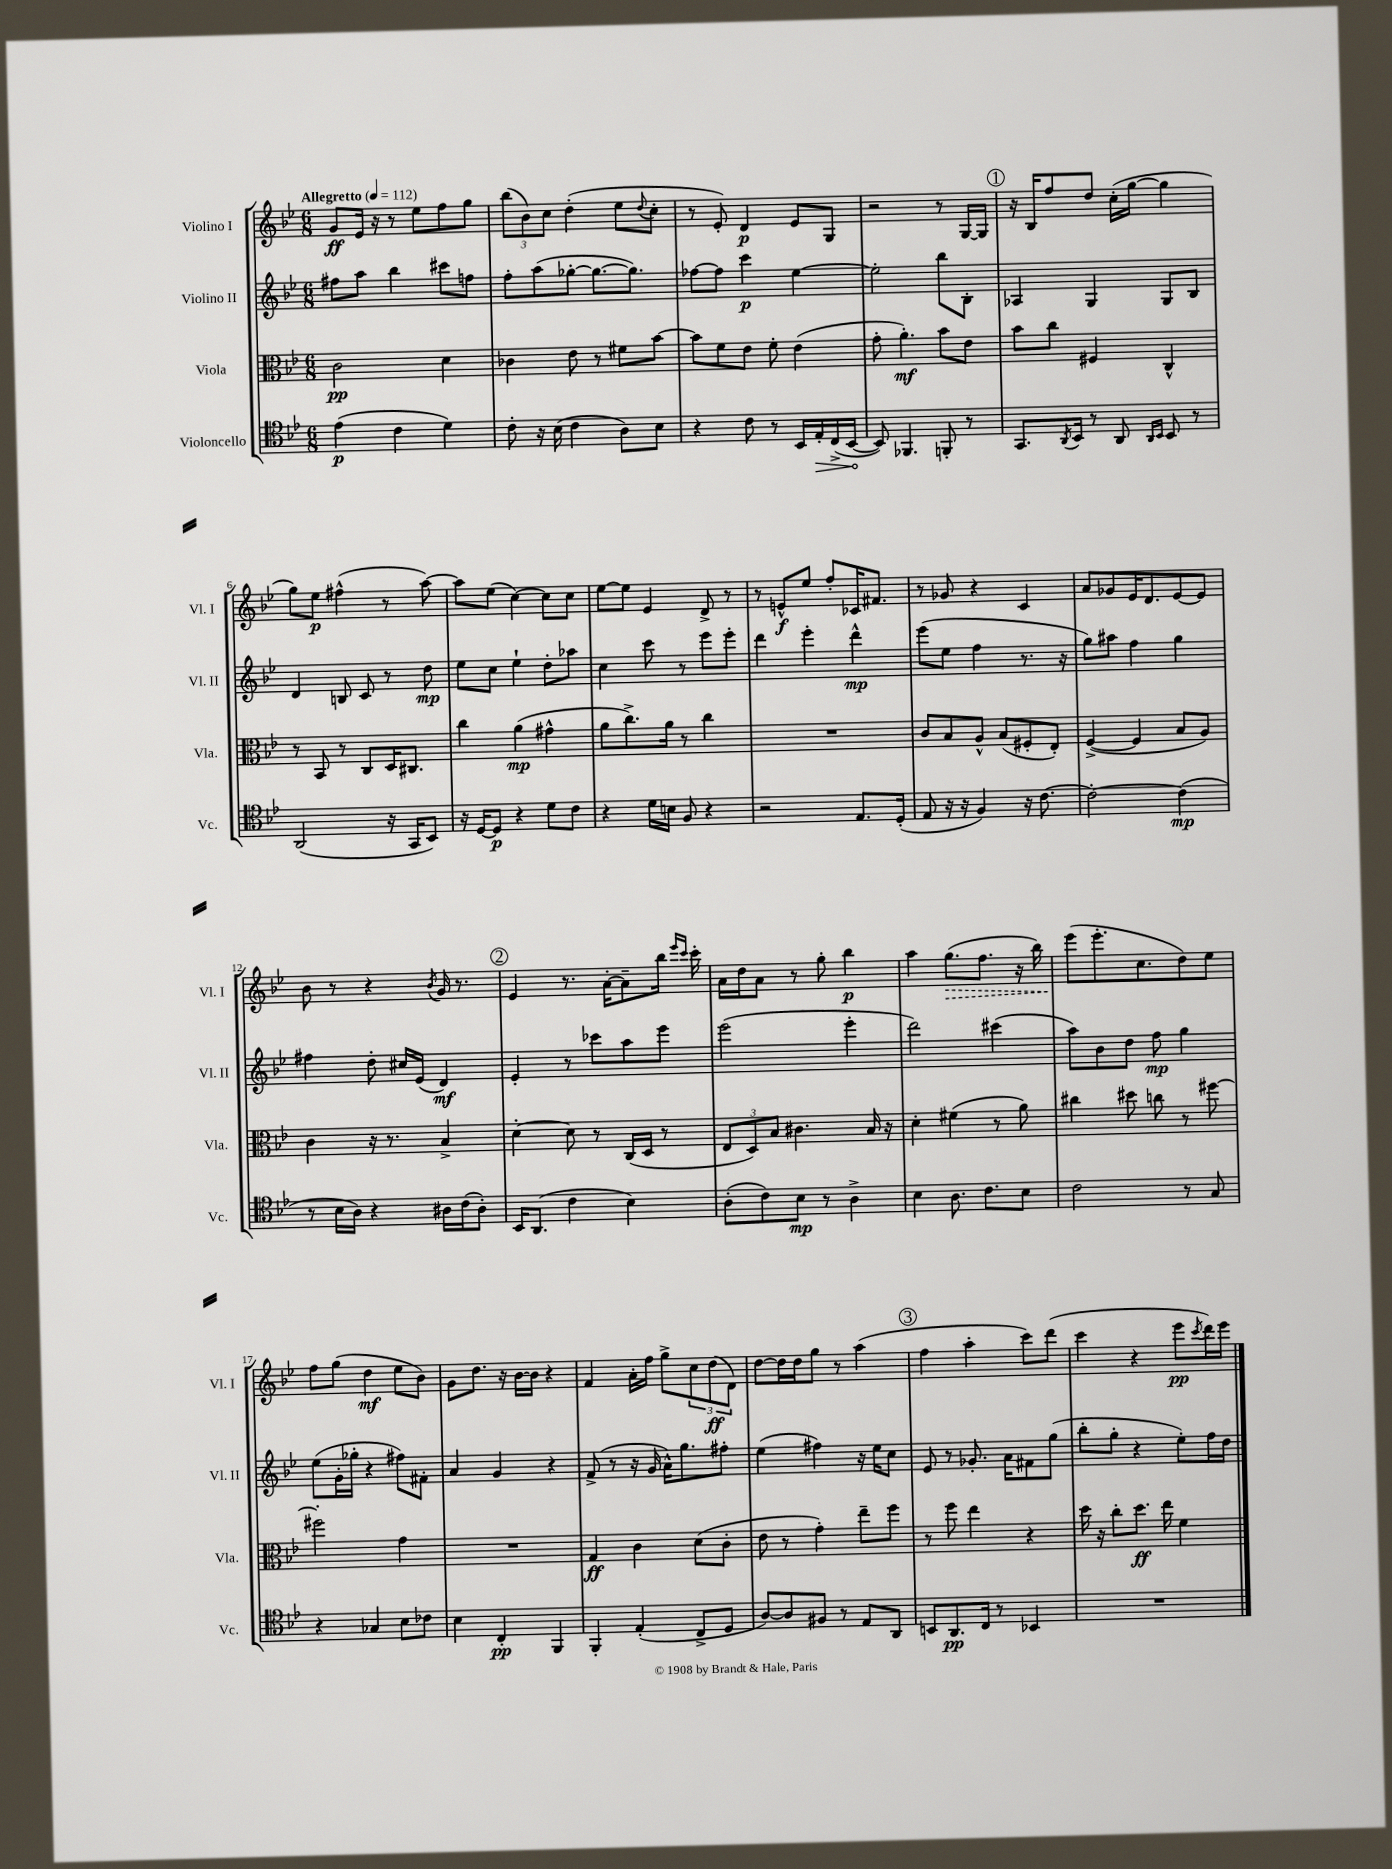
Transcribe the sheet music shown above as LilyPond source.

<<
\new StaffGroup <<
\new Staff = "s0" \with { instrumentName = "Violino I" shortInstrumentName = "Vl. I" } {
    \clef treble \key bes \major \numericTimeSignature \time 6/8 \tempo "Allegretto" 4 = 112
    g'8\ff ees'16 r16 r8 ees''8 f''8 g''8 |
    \tuplet 3/2 { bes''8( bes'8) c''8 } d''4-.( ees''8 \appoggiatura { d''8 } c''8-. |
    r8 ees'8-.) d'4\p ees'8 g8 |
    r2 r8 g16~ g16 |
    \mark \markup { \circle "1" } r16 bes16 f''8 d''8 c''16-.( g''16~ g''4 |
    g''8) ees''8\p fis''4-^( r8 a''8~) |
    a''8 ees''8( c''4~) c''8 c''8 |
    ees''8~ ees''8 ees'4 d'8-> r8 |
    r8 e'8-^\f ees''8 f''8-. ces'16 fis'8. |
    r8 ges'8 r4 c'4 |
    a'8 ges'8 ees'16 d'8. ees'8~ ees'8 |
    bes'8 r8 r4 \acciaccatura { bes'8 } g'16 r8. |
    \mark \markup { \circle "2" } ees'4 r8. a'16~-. a'8-- bes''16 \grace { ees'''16 c'''16 } c'''16-. |
    a'16 d''16 a'8 r8 g''8-. bes''4\p |
    a''4 \once \override Hairpin.style = #'dashed-line g''8.\>( f''8. r16 bes''16) |
    ees'''8\!( ees'''8.-. c''8. d''8) ees''8 |
    f''8 g''8( d''4\mf ees''8 bes'8) |
    g'8 d''8. r16 bes'16~ bes'16 r4 |
    f'4 a'16-. f''16 g''8-> \tuplet 3/2 { c''8 d''8\ff( d'8) } |
    d''8~ d''16 d''16 g''8 r8 a''4( |
    \mark \markup { \circle "3" } f''4 a''4-. c'''8) d'''8( |
    c'''4 r4 ees'''8\pp \acciaccatura { c'''8 } d'''16) ees'''16 \bar "|." |
}
\new Staff = "s1" \with { instrumentName = "Violino II" shortInstrumentName = "Vl. II" } {
    \clef treble \key bes \major \numericTimeSignature \time 6/8
    fis''8 a''8 bes''4 cis'''8 f''8 |
    f''8-. a''8( ges''8~-. ges''8.~ ges''8.) |
    fes''8~ fes''8 c'''4\p ees''4~ |
    ees''2-. bes''8 bes8-. |
    \mark \markup { \circle "1" } aes4 g4 g8 bes8 |
    d'4 b8 c'8 r8 d''8\mp |
    ees''8 c''8 ees''4-! d''8-. aes''8 |
    c''4 c'''8 r8 ees'''8 ees'''8-. |
    d'''4 ees'''4-. d'''4-^\mp |
    ees'''8( ees''8 f''4 r8. r16 |
    g''8) ais''8 f''4 g''4 |
    fis''4 d''8-. cis''16 ees'16( d'4\mf) |
    \mark \markup { \circle "2" } ees'4-. r8 ces'''8 a''8 ees'''8 |
    ees'''2( ees'''4-. |
    d'''2) cis'''4( |
    a''8) bes'8 d''8 f''8\mp g''4 |
    ees''8( g'16-. ges''16-. r4 fis''8) fis'8-. |
    a'4 g'4 r4 |
    f'8->( r8 r16 g'16 a'16-^) g''8. fis''8-. |
    ees''4( fis''4) r16 ees''16 c''8 |
    \mark \markup { \circle "3" } ees'8 r8 ges'8.-. a'16 fis'8 g''8( |
    bes''8-. g''8-. r4 ees''8-.) f''16 d''16 \bar "|." |
}
\new Staff = "s2" \with { instrumentName = "Viola" shortInstrumentName = "Vla." } {
    \clef alto \key bes \major \numericTimeSignature \time 6/8
    c'2\pp d'4 |
    ces'4 ees'8 r8 fis'8 bes'8~ |
    bes'8 f'8 ees'8 f'8-. ees'4( |
    g'8-. a'4.-.\mf) bes'8 ees'8 |
    \mark \markup { \circle "1" } bes'8 c''8 fis4 c4-^ |
    r8 bes,8 r8 c8 d16 cis8. |
    c''4 a'4\mp( gis'4-^ |
    a'8 c''8.->) a'16 r8 c''4 |
    R2. |
    c'8 bes8 a8-^ bes8( fis8-. ees8-.) |
    f4~->( f4 bes8 a8) |
    c'4 r16 r8. bes4-> |
    \mark \markup { \circle "2" } d'4~-. d'8 r8 c16( d16 r8 |
    \tuplet 3/2 { ees8 d8) bes8 } cis'4. bes16 r16 |
    d'4-. fis'4( r8 a'8) |
    cis''4 dis''8 c''8 r8 fis''8~ |
    fis''2-. g'4 |
    R2. |
    g4\ff c'4 d'8( c'8-. |
    ees'8 r8 g'4-.) ees''8-- f''8 |
    \mark \markup { \circle "3" } r8 f''8 ees''4 r4 |
    d''16 r16 c''8-. d''8.\ff ees''16 f'4 \bar "|." |
}
\new Staff = "s3" \with { instrumentName = "Violoncello" shortInstrumentName = "Vc." } {
    \clef tenor \key bes \major \numericTimeSignature \time 6/8
    ees'4\p( c'4 d'4) |
    c'8-. r16 bes16( c'4 a8) bes8 |
    r4 c'8 r8 bes,16 \once \override Hairpin.circled-tip = ##t ees16-.\> c16->( bes,16~\! |
    bes,8) fes,4. f,8-. r8 |
    \mark \markup { \circle "1" } g,8. \acciaccatura { a,8 } bes,16 r8 a,8 \grace { a,16 bes,16 } bes,8 r8 |
    a,2( r16 g,16 bes,8) |
    r16 d16~ d8\p r4 d'8 c'8 |
    r4 d'16 b16 f8 r4 |
    r2 ees8. d16-.( |
    ees8 r16 r16 f4) r16 c'8.~ |
    c'2~-. c'4\mp( |
    r8 bes16 a16) r4 ais16 c'16( ais8-.) |
    \mark \markup { \circle "2" } bes,16 a,8.( c'4 bes4) |
    a8-.( c'8) bes8\mp r8 a4-> |
    bes4 a8. c'8. bes8 |
    c'2 r8 g8 |
    r4 ges4 bes8 ces'8 |
    bes4 c4-.\pp f,4 |
    f,4-. ees4-.( c8-> d8 |
    a8~) a8 fis8 r8 ees8 a,8 |
    \mark \markup { \circle "3" } b,8 a,8.\pp c16 r8 bes,4 |
    R2. \bar "|." |
}
>>
>>
